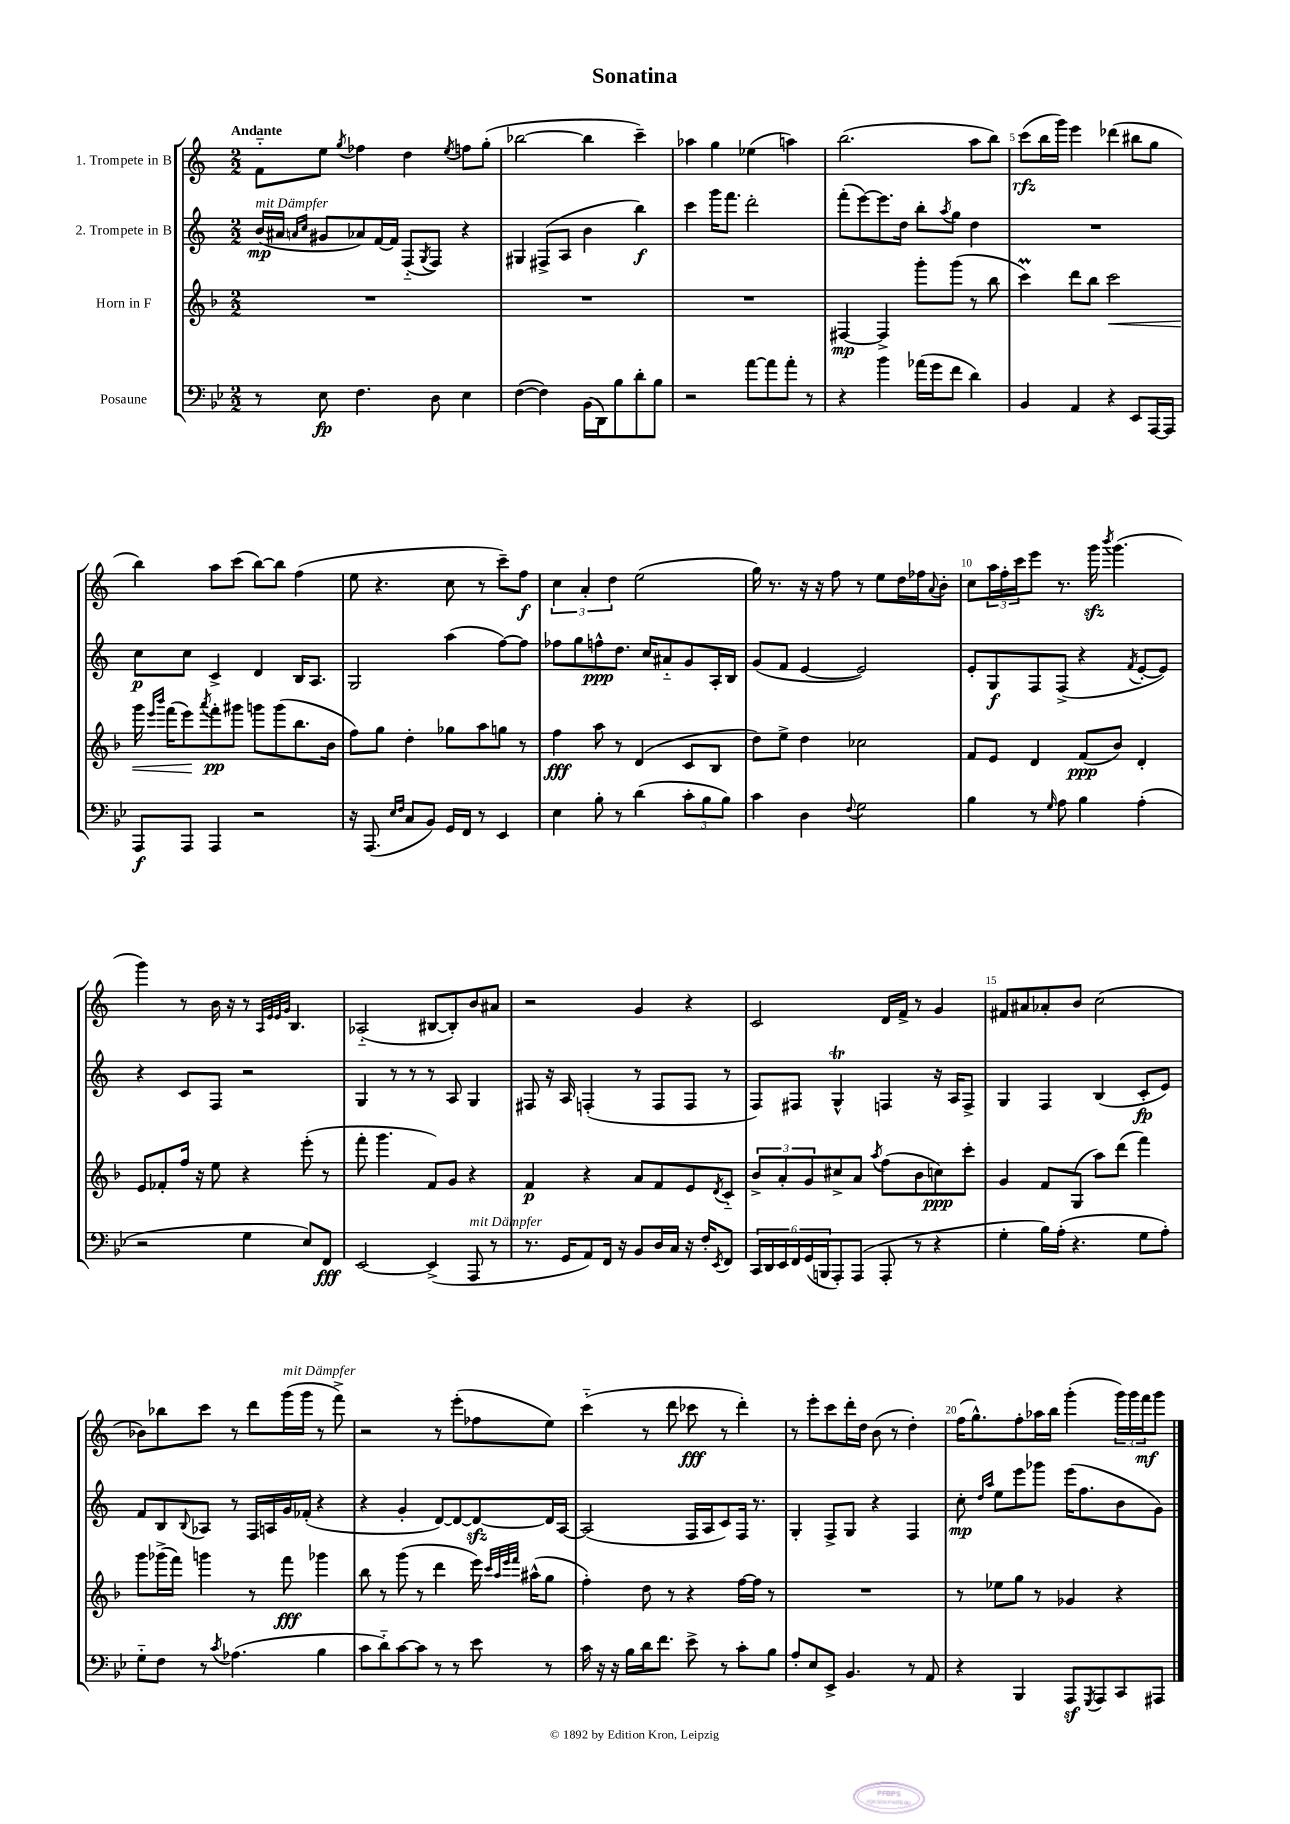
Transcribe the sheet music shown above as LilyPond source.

\header { title = "Sonatina" }
<<
\new StaffGroup <<
\new Staff = "s0" \with { instrumentName = "1. Trompete in B" } {
    \clef treble \key c \major \numericTimeSignature \time 2/2 \tempo "Andante"
    f'8-_ e''8 \acciaccatura { g''8 } fes''4 d''4 \acciaccatura { e''8 } f''8 g''8-.( |
    bes''2~ bes''4 c'''4--) |
    aes''4 g''4 ees''4( a''4) |
    b''2.( a''8 b''8) |
    c'''8\rfz( b''16 g'''16) e'''4 des'''4( bis''8 g''8 |
    b''4) a''8 c'''8( b''8~) b''8 f''4( |
    e''8 r4. c''8 r8 c'''8--) f''8\f |
    \tuplet 3/2 { c''4 a'4-. d''4 } e''2( |
    g''16) r8. r16 r16 f''8 r8 e''8 d''16 fes''16 \appoggiatura { a'8 } b'8-. |
    c''8 \tuplet 3/2 { a''16 f''16-. c'''16 } e'''8 r8. g'''16\sfz \acciaccatura { b'''8 } g'''4.( |
    g'''4) r8 b'16 r16 r8 \grace { a32 e'32 e'32 g'32 } b4. |
    aes2-_( bis8~ bis8-.) b'8 ais'8 |
    r2 g'4 r4 |
    c'2 d'16 f'16-> r8 g'4 |
    fis'8 ais'8 aes'8-. b'8 c''2( |
    bes'8) bes''8 c'''8 r8 d'''8 g'''16^\markup { \italic "mit Dämpfer" }( g'''16 r8 f'''8->) |
    r2 r8 e'''8-.( fes''8 e''8) |
    c'''4-_( r8 d'''8 ces'''8\fff r8 d'''4-.) |
    r8 e'''8-. c'''8 d'''16-. d''16 b'8( r8 d''4-.) |
    f''16( g''8.-^) f''8-. aes''16 b''16 g'''4-.( \tuplet 3/2 { g'''16) g'''16 f'''16\mf } g'''8 \bar "|." |
}
\new Staff = "s1" \with { instrumentName = "2. Trompete in B" } {
    \clef treble \key c \major \numericTimeSignature \time 2/2
    b'16\mp^\markup { \italic "mit Dämpfer" }( ais'16 \grace { a'16 c''16 } gis'8 aes'8) f'16~ f'16 f8-_( \acciaccatura { g8 } f8) r4 |
    gis4 fis8->( a8 b'4 b''4\f) |
    c'''4 g'''16 f'''8. d'''2-. |
    f'''8-.( e'''8~) e'''8. d''16 b''8-. \acciaccatura { a''8 } g''8 d''4 |
    R1 |
    c''8\p c''8 c'4-> d'4 b16 a8. |
    g2 a''4( f''8~) f''8 |
    fes''8 g''8 f''8-^\ppp d''8. c''16 ais'8-_ g'8 a16-. b16 |
    g'8( f'8 e'4~ e'2) |
    e'8-. g8\f f8 f8->( r4 \acciaccatura { f'8 } e'8~-. e'8) |
    r4 c'8 f8 r2 |
    g4 r8 r8 r8 a8 g4 |
    fis8 r16 a16 f4-.( r8 f8 f8 r8 |
    f8) fis8 g4-^\trill f4 r16 a16 f8-> |
    g4 f4 b4( c'8-.\fp e'8) |
    f'8 b8 \appoggiatura { b8 } aes8 r8 f16 a16 g'16 fes'16-.( r4 |
    r4 g'4-. d'8~) d'8~ d'8~\sfz d'16 a16~ |
    a2( f16 a16 c'8) f16 r8. |
    g4-. f8-> g8 r4 f4 |
    c''8-.\mp \grace { d''16 a''16 } e''8 e'''8 ges'''8 e'''16( f''8. b'8 g'8) \bar "|." |
}
\new Staff = "s2" \with { instrumentName = "Horn in F" } {
    \clef treble \key f \major \numericTimeSignature \time 2/2
    R1 |
    R1 |
    R1 |
    fis4~\mp fis4-> g'''8-. g'''8( r8 bes''8 |
    c'''4\prall) d'''8 bes''8 c'''2\< |
    g'''16 \grace { e'''16 bes'''16 } f'''16( e'''8\!) \acciaccatura { a'''8 } f'''8-.\pp gis'''8 g'''8 g'''8( bes''8. bes'16 |
    f''8) g''8 d''4-. ges''8 a''8 g''8 r8 |
    f''4\fff a''8 r8 d'4( c'8 bes8 |
    d''8) e''8-> d''4 ces''2 |
    f'8 e'8 d'4 f'8\ppp( bes'8) d'4-. |
    e'8 fes'8-. f''16 r16 e''8 r4 e'''8-.( r8 |
    f'''8-. g'''4. f'8) g'8 r4 |
    f'4\p r4 a'8 f'8 e'8 \acciaccatura { d'8 } c'8-_ |
    \tuplet 3/2 { bes'8-> a'8-. g'8 } cis''8-> a'8 \acciaccatura { a''8 } f''8( bes'8 c''8\ppp) c'''8-. |
    g'4 f'8 g8( a''8) d'''8( f'''4) |
    g'''8 ges'''16->( f'''16) g'''4 r8 f'''8\fff ges'''4 |
    bes''8 r8 g'''8( r8 d'''4 e'''16) \grace { c'''32 a''32 e'''32 f'''32 } ais''16-^( g''8 |
    f''4-.) d''8 r8 r4 f''16~ f''16 r8 |
    R1 |
    r8 ees''8 g''8 r8 ges'4 r4 \bar "|." |
}
\new Staff = "s3" \with { instrumentName = "Posaune" } {
    \clef bass \key bes \major \numericTimeSignature \time 2/2
    r8 ees8\fp f4. d8 ees4 |
    f4~( f4) bes,16( d,16) bes8 d'8-. bes8 |
    r2 a'8~ a'8 a'8-. r8 |
    r4 bes'4 aes'16( g'16 f'8 d'4) |
    bes,4 a,4 r4 ees,8 a,,16~ a,,16 |
    a,,8\f a,,8 a,,4 r2 |
    r16 a,,8.( \grace { ees16 f16 } c8 bes,8) g,16 f,16 r8 ees,4 |
    ees4 bes8-. r8 d'4( \tuplet 3/2 { c'8-. bes8 bes8) } |
    c'4 d4 \appoggiatura { f8 } g2 |
    bes4 r8 \grace { g16 } a8 bes4 a4-.( |
    r2 g4 ees8) f,8\fff |
    ees,2~ ees,4->( a,,8^\markup { \italic "mit Dämpfer" } r8 |
    r8. g,16 a,8) f,16 r16 bes,8 d16 c16 r16 f16-. \acciaccatura { ees,8 } f,8 |
    \tuplet 6/4 { c,16 d,16 ees,16 f,16 g,16( b,,16 } a,,8-.) a,,8( a,,8-. r8 r4 |
    g4-. bes16) a16-.( r4. g8 a8-.) |
    g8-_ f8 r8 \acciaccatura { c'8 } aes4.( bes4 |
    c'8 d'8-_) c'8~ c'8 r8 r8 ees'8 r8 |
    c'16 r16 r16 bes16 d'16 f'8. ees'8-> r8 c'8-. bes8 |
    a8-. ees8 ees,8-> bes,4. r8 a,8 |
    r4 bes,,4 a,,8\sf \acciaccatura { g,,8 } a,,8 c,8 ais,,8 \bar "|." |
}
>>
>>
\layout { \context { \Score \override BarNumber.break-visibility = ##(#f #t #t) barNumberVisibility = #(every-nth-bar-number-visible 5) } }
